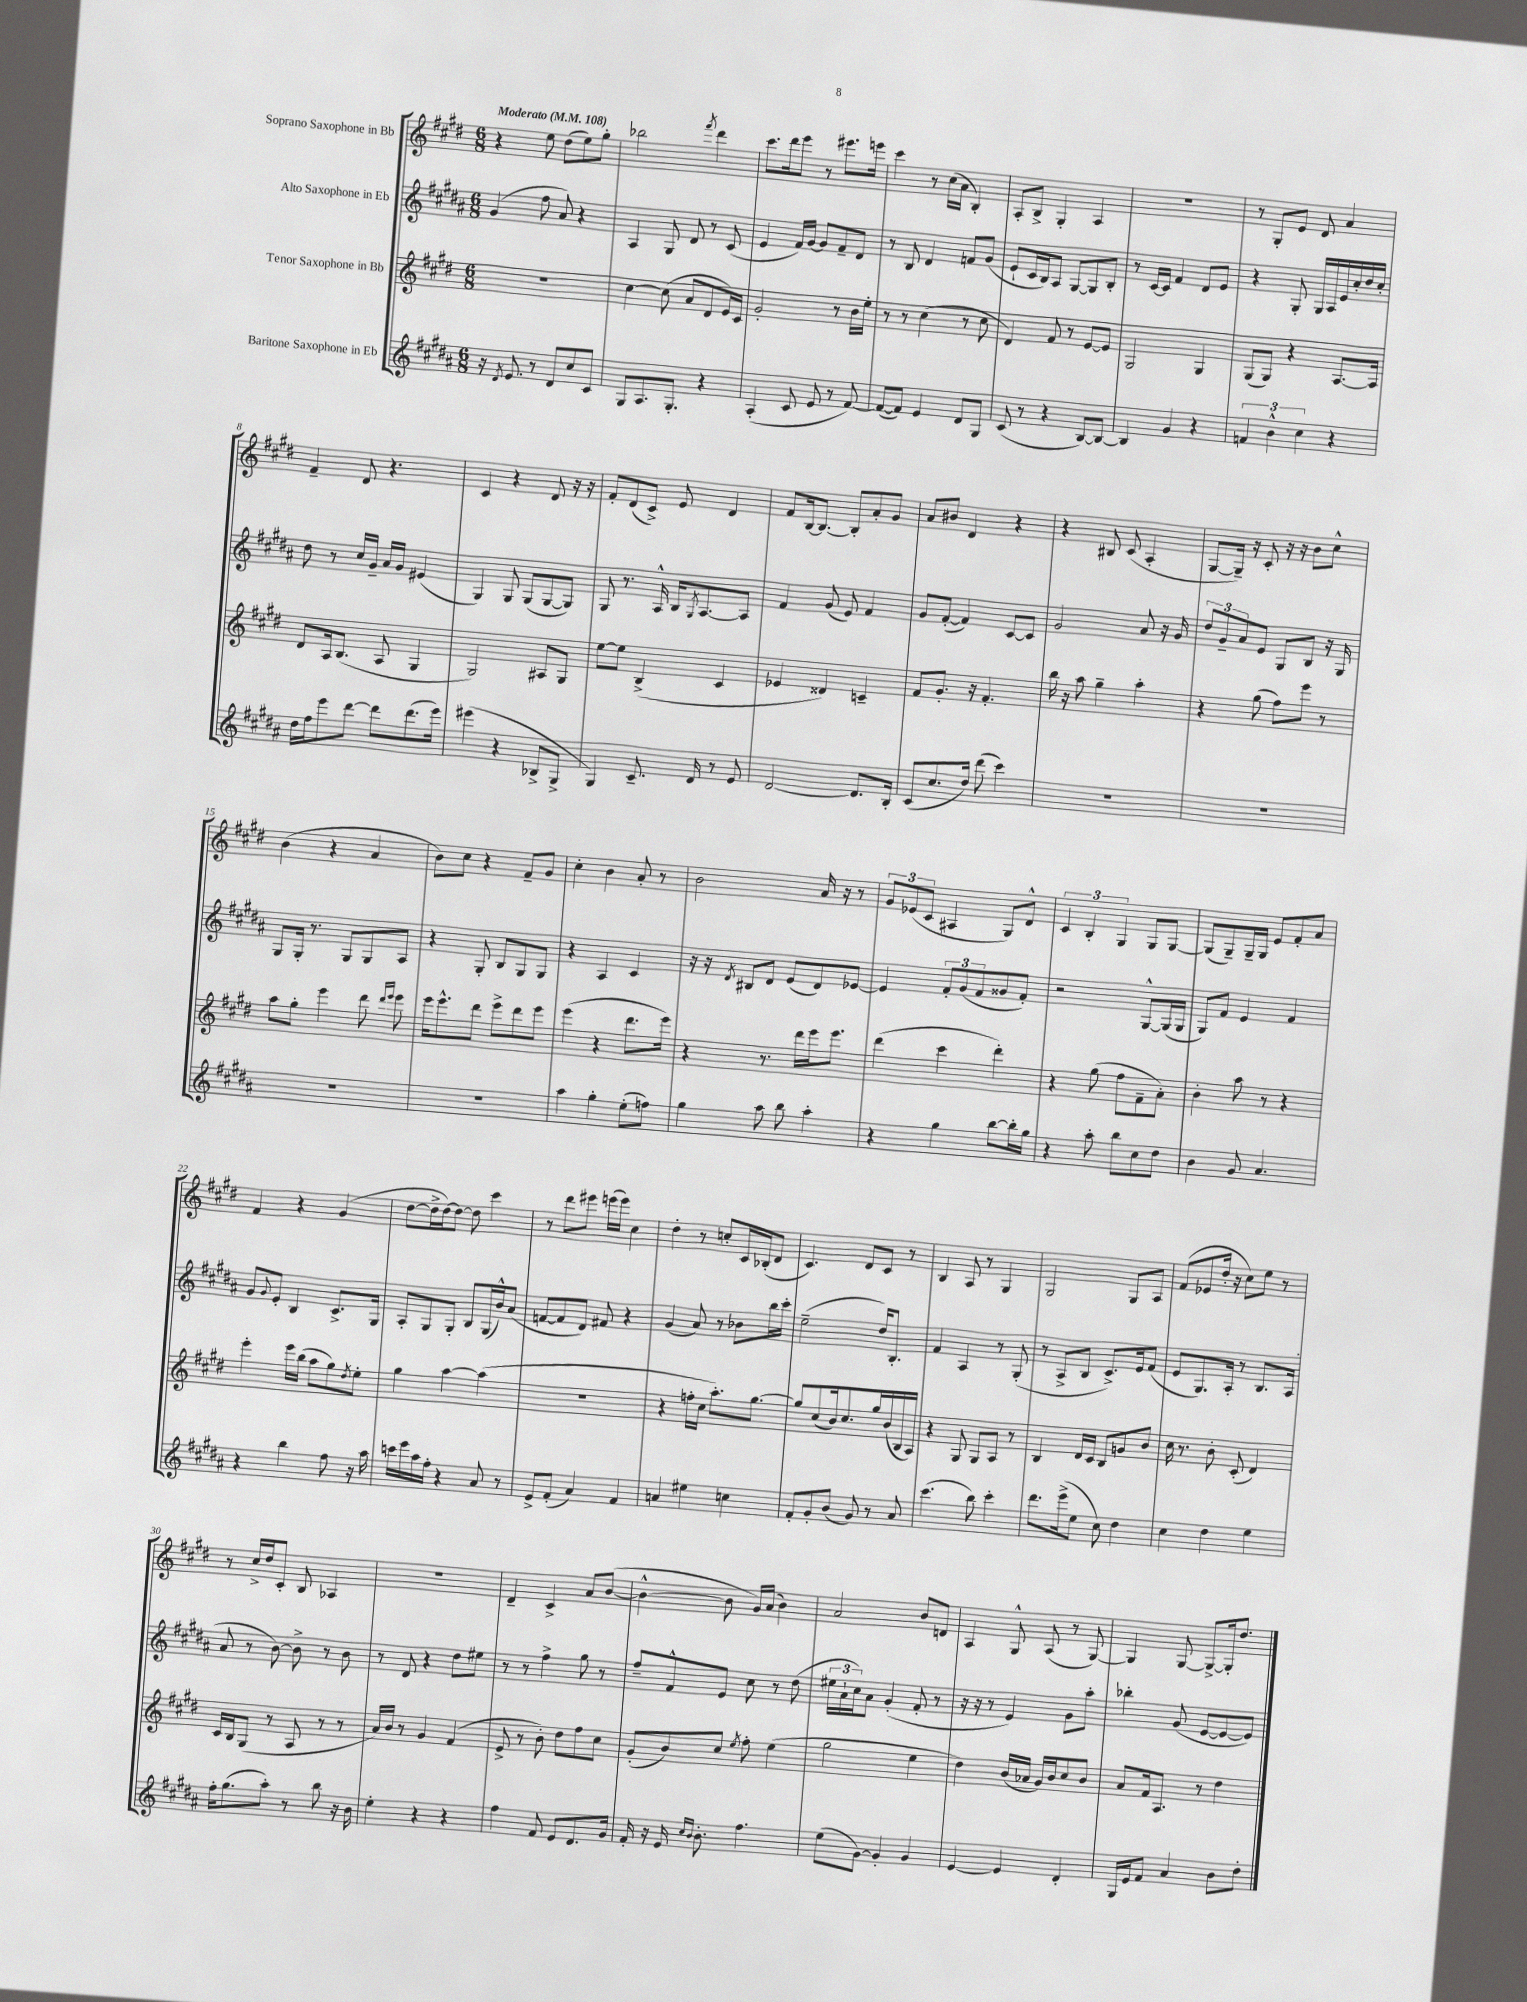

**kern	**kern	**kern	**kern
*part4	*part3	*part2	*part1
*staff4	*staff3	*staff2	*staff1
*I"Baritone Saxophone in Eb	*I"Tenor Saxophone in Bb	*I"Alto Saxophone in Eb	*I"Soprano Saxophone in Bb
*clefG2	*clefG2	*clefG2	*clefG2
*k[f#c#g#d#a#]	*k[f#c#g#d#]	*k[f#c#g#d#a#]	*k[f#c#g#d#]
*M6/8	*M6/8	*M6/8	*M6/8
*MM108	*MM108	*MM108	*MM108
=1	=1	=1	=1
!	!	!	!LO:TX:a:B:t=Moderato
16r	2.r	(4g#/	4r
8qd#/	.	.	.
8.e/	.	.	.
8r	.	8ff#\	8ee\
8d#/L	.	8a#/)	(8dd#\L
8cc#/	.	4r	8ee\)
8c#/J	.	.	8gg#'\J
=2	=2	=2	=2
8G#/L	[4cc#\	4A#/	2bb-X\
8.A#/	.	.	.
.	(8cc#\]	8G#/	.
8.G#'/J	.	.	.
.	8a/L	8d#/	.
.	.	.	8qfff#/
4r	8d#/	8r	4ddd#\
.	16e/L)	(8c#/	.
.	16c#/JJ	.	.
=3	=3	=3	=3
(4A#'/	2g#'/	4e/	8.ccc#\L
.	.	.	16ddd#\k
8c#/	.	16f#/LL)	8eee\J
.	.	[16g#/JJ	.
8e/	.	8g#/L]	8r
8r	8r	8f#~/	8.eee#X\L
[8f#/)	16b\LL	8d#/J	.
.	16ee'\JJ	.	16eeen\Jk
=4	=4	=4	=4
(8f#/L_	8r	8r	4ccc#\
8f#/J])	8r	8B/	.
4e/	(4cc#\	4d#/	8r
.	.	.	(16cc#\LL
.	.	.	16a\JJ
8d#/L	8r	8fn/L	4B'/)
8G#/J	8cc#\	(8g#/J	.
=5	=5	=5	=5
(8c#/	4d#/)	8e`/L	8A'/L
8r	.	16c#/L	8B^/J
.	.	16B/J)	.
4r	8f#/	8A#/J	4G#'/
.	8r	[8G#/L	.
[8B/L)	[8e/L	8G#/]	4A/
8B/J_	8e/J]	8B'/J	.
=6	=6	=6	=6
4B/]	2G#/	8r	2.r
.	.	[16c#/LL	.
.	.	16c#/JJ]	.
4g#/	.	4f#/	.
4r	4G#/	8d#/L	.
.	.	8e/J	.
=7	=7	=7	=7
6fn/	(8G#/L	4r	8r
.	8G#/J)	.	8G#'/L
6b^^\	.	.	.
.	4r	8G#'/	8e/J
6cc#\	.	.	.
.	.	16G#/LL	8d#/
.	.	16A#/	.
4r	[8.A/L	16e/	4a/
.	.	16cc#'/	.
.	.	16dd#/	.
.	16A/Jk]	16cc#'/JJ	.
!!LO:LB:g=z
=8	=8	=8	=8
16dd#\LL	8d#/L	8dd#\	4f#~/
16ff#\J	.	.	.
8eee\	16A/k	8r	.
.	(8.B/J	.	.
[8ddd#\J	.	16cc#/LL	8d#/
.	.	16g#~/JJ	.
8ddd#\L]	8A/	16a#/LL	4.r
.	.	16g#/JJ	.
(8.ddd#\	4G#/	(4e#X/	.
16eee\Jk)	.	.	.
=9	=9	=9	=9
(4eee#X\	2G#/)	4G#/)	4c#/
4r	.	8G#/	4r
.	.	(8G#/L	.
8B-X^/L	8A#X/L	[8G#/	8d#/
8G#^/J	8G#/J	8G#/J])	16r
.	.	.	16r
=10	=10	=10	=10
4G#/)	[8ee\L	8G#/	8f#'/L
.	8ee\J]	8.r	(8d#/
8.c#~/	(4B^/	.	8c#^/J)
.	.	16A#^^/	.
.	.	16B/KL	8e/
.	.	8qG#/	.
16d#/	.	[8.A#/	.
8r	4c#/	.	4d#/
8e/	.	8A#/J]	.
=11	=11	=11	=11
[2d#/	4e-X/	4f#/	8f#/L
.	.	.	[16B/k
.	.	.	8.B/J_
.	4d##X/)	(8g#/	.
.	.	8e/)	8B'/L]
8.d#/L]	4cn~/	4f#/	8a'/
.	.	.	8g#/J
16B'/Jk	.	.	.
=12	=12	=12	=12
(8c#/L	8f#/L	8g#/L	8a/L
8.cc#/	8.g#'/J	([8f#'/J	8b#X/J
.	.	4f#/])	4d#/
16dd#/Jk)	16r	.	.
(8ddd#\	4.f#'/	.	.
4ccc#\)	.	[8c#/L	4r
.	.	8c#/J]	.
=13	=13	=13	=13
2.r	16bb\	2g#/	4r
.	16r	.	.
.	8aa\	.	.
.	4gg#~\	.	8B#X/
.	.	.	(8c#/
.	4aa'\	8a#/	4A'/
.	.	16r	.
.	.	16g#/	.
=14	=14	=14	=14
2.r	4r	12dd#/L	[8G#/L
.	.	12g#~/	.
.	.	.	16G#~/Jk])
.	.	12a#/	.
.	.	.	16r
.	(8gg#\	8e/J	8c#'/
.	8ff#\L)	8G#/L	16r
.	.	.	16r
.	8eee\J	8B/J	8b\L
.	8r	16r	8cc#^^\J
.	.	16G#/	.
!!LO:LB:g=z
=15	=15	=15	=15
2.r	8aa\L	8G#/L	(4b\
.	8gg#'\J	16G#'/Jk	.
.	.	8.r	.
.	4eee\	.	4r
.	.	8G#/L	.
.	8ddd#\	8G#/	4a/
.	16qqddd#/LL	.	.
.	16qqeee/JJ	.	.
.	8eee\	8A#/J	.
=16	=16	=16	=16
2.r	16eee\KL	4r	8b\L)
.	8.eee^^\	.	.
.	.	.	8cc#\J
.	8ddd#\J	8G#'/	4r
.	8eee^\L	8B/L	.
.	8ddd#\	8G#/	8f#~/L
.	8eee\J	8G#/J	8g#/J
=17	=17	=17	=17
4aa#\	(4eee\	4r	4cc#'\
4gg#'\	4r	4A#/	4b\
(8ee'\L	8.ddd#\L	4c#/	8a'/
8ffn\J)	.	.	8r
.	16eee\Jk)	.	.
=18	=18	=18	=18
4gg#\	4r	16r	2b\
.	.	16r	.
.	.	8qd#/	.
.	.	8B#X/L	.
8aa#\	8.r	8d#/J	.
8bb\	.	(8e/L	.
.	16ddd#\LL	.	.
4aa#'\	16eee\J	8d#/)	16a/
.	8.eee\J	.	16r
.	.	[8e-X/J	8r
=19	=19	=19	=19
4r	(4ddd#\	4e-/]	12g#/L
.	.	.	(12e-X/
.	.	.	12c#/J
4gg#\	4ccc#\	12f#'/L	4A#X/
.	.	(12g#/	.
.	.	12f#/	.
[8bb\L	4ddd#'\)	8g##X/	8G#/L)
16bb'\L]	.	8f#'/J)	8d#^^/J
16gg#\JJ	.	.	.
=20	=20	=20	=20
4r	4r	2r	6c#/
.	.	.	6B'/
8aa#'\	(8gg#\	.	.
.	.	.	6G#/
8bb\L	8ff#\L	.	.
8cc#\	8f#~\	[8G#^^/L	8G#/L
8dd#\J	8a'\J)	(16G#/L]	[8G#/J
.	.	16G#/JJ	.
=21	=21	=21	=21
4b\	4b'\	8G#/L)	(8G#/L]
.	.	8f#/J	8G#~/)
8g#/	8aa\	4e/	16G#~/L
.	.	.	16G#/JJ
4.a#/	8r	.	8e/L
.	4r	4f#/	8f#'/
.	.	.	8a/J
!!LO:LB:g=z
=22	=22	=22	=22
4r	4eee'\	8g#/L	4f#/
.	.	8qqg#/	.
.	.	8e'/J	.
4bb\	16eee\LL	4B/	4r
.	(16bb\JJ	.	.
.	8aa\L	.	.
8ff#\	8gg#\)	8.c#^/L	(4g#/
.	8qdd#/	.	.
16r	8ee'\J	.	.
16aa#\	.	16G#/Jk	.
=23	=23	=23	=23
16cccn\LL	4gg#\	8A#'/L	[8dd#\L
16eee\	.	.	.
16aa#\	.	8G#/	16dd#^\L]
16ff#'\JJ	.	.	[16dd#\J)
4r	[4aa\	8G#'/J	8dd#\J_
.	.	8B/L	8dd#\]
8a#/	(4aa\]	(16G#/L	4ccc#\
.	.	16b^^/J)	.
8r	.	(8a#/J	.
=24	=24	=24	=24
8e^/L	2.r	[8fn/L	8r
(8f#'/J	.	8f/]	8ddd#\L
4a#/)	.	8d#/J)	8eee#X\J
.	.	8f#X/	(16eeen\LL
.	.	.	16eee\JJ)
4f#/	.	4r	4cc#\
=25	=25	=25	=25
4an/	4r	(4g#/	4dd#'\
4ee#X\	16ffn'\LL	8a#/)	8r
.	16cc#\JJ	.	.
.	8.aa'\L)	8r	8ccn'/L
4ccn\	.	8b-X\L	16c#/L
.	[8.gg#\J	.	(16B-X'/J
.	.	16bb\L	8d#/J
.	.	16ccc#'\JJ	.
=26	=26	=26	=26
8f#'/L	8gg#/L]	(2ee~\	4.c#/)
8g#'/	(8cc#/	.	.
(8b/J	16b/k)	.	.
.	8.cc#/	.	.
8g#/)	.	.	8d#/L
8r	16gg#/L	16dd#/KL)	8c#/J
.	(16b/	8.B'/J	.
8a#/	16B/	.	8r
.	16A/JJ)	.	.
=27	=27	=27	=27
(4.ccc#\	4r	4f#/	4B/
.	8G#/	4A#/	8A/
8bb\)	8G#/L	.	8r
4ccc#'\	8A/J	8r	4G#/
.	8r	(8G#'/	.
=28	=28	=28	=28
8.ddd#\L	4B/	8r	2G#/
.	.	8A#^/L	.
(16eee^\k	.	.	.
8ee\J	16d#/LL	8B/J	.
.	16c#/JJ	.	.
8cc#\)	8B/L	8.c#^/L)	.
4dd#\	8gn/	.	8G#/L
.	.	16e/k	.
.	8b/J	(8f#/J	8A/J
=29	=29	=29	=29
4cc#\	16cc#\	8e/L	(8f#/L
.	8.r	.	.
.	.	8.G#/)	8e-X/
4dd#\	8b'\	.	16dd#'/Jk
.	.	16A#'/Jk	16r
.	(8c#'/	8r	8cc#\L)
4ee\	4d#/)	8.B/L	8ee\J
.	.	.	8r
.	.	(16A#/Jk	.
!!LO:LB:g=z
=30	=30	=30	=30
16ff#'\KL	16c#/LL	8a#/	8r
(8.gg#\	16B/J	.	.
.	(8G#/J	8r	16cc#^/LL
.	.	.	16dd#/J
8aa#'\J)	8r	[8b\)	8c#'/J
8r	8A/	8b^\]	8B/
8bb\	8r	8r	4A-X/
16r	8r	8b\	.
16b\	.	.	.
=31	=31	=31	=31
4ee'\	16a/LL)	8r	2.r
.	16b/JJ	.	.
.	8r	8d#/	.
4r	4g#/	4r	.
4r	(4f#/	8dd#\L	.
.	.	8ee#X\J	.
=32	=32	=32	=32
4ff#\	8e^/	8r	4d#~/
.	8r	8r	.
8f#/	8b'\)	4ff#^\	4c#^/
8e/L	8dd#\L	.	.
8.d#/	8ff#\	8gg#\	8a/L
.	8cc#\J	8r	([8b/J
16g#/Jk	.	.	.
=33	=33	=33	=33
16f#'/	(8g#'/L	8ff#~/L	4b^^\_
16r	.	.	.
16e/	8b/)	8f#^^/	.
16qqcc#/LL	.	.	.
16qqb/JJ	.	.	.
8.b'\	.	.	.
.	8cc#/J	8e/J	8b\]
.	8qee/	.	.
4.ff#\	8ff#'\	8cc#\	16g#/LL)
.	.	.	(16a/JJ
.	(4ee\	8r	4b\)
.	.	(8dd#\	.
=34	=34	=34	=34
(8ee\L	2gg#\	24ee#X\LL	2a/
.	.	24a#`\	.
.	.	24cc#\J)	.
[8g#\J)	.	8a#\J	.
4g#'/]	.	(4g#'/	.
4g#/	4ee\	8f#'/	8b/L
.	.	8r	8dn/J
=35	=35	=35	=35
[4e/	4dd#\)	16r	4A/
.	.	16r	.
.	.	8r	.
4e/]	(16b/LL	4e/)	8G#^^/
.	16a-X/JJ	.	.
.	16g#/LL)	.	(8A/
.	16b/J	.	.
4d#'/	8cc#/	8g#\L	8r
.	8b/J	8aa#'\J	[8G#/)
=36	=36	=36	=36
16G#/LL	8a/L	4bb-X'\	4G#/]
16e/J	.	.	.
8f#/J	16f#/k	.	.
.	8.A/J	.	.
4a#/	.	(8g#/	[8G#/
.	8r	[8e/L	8G#^/L_
8b\L	4dd#\	8e/_	16G#'/k]
.	.	.	8.dd#/J
8dd#'\J	.	8e/J])	.
==	==	==	==
*-	*-	*-	*-
